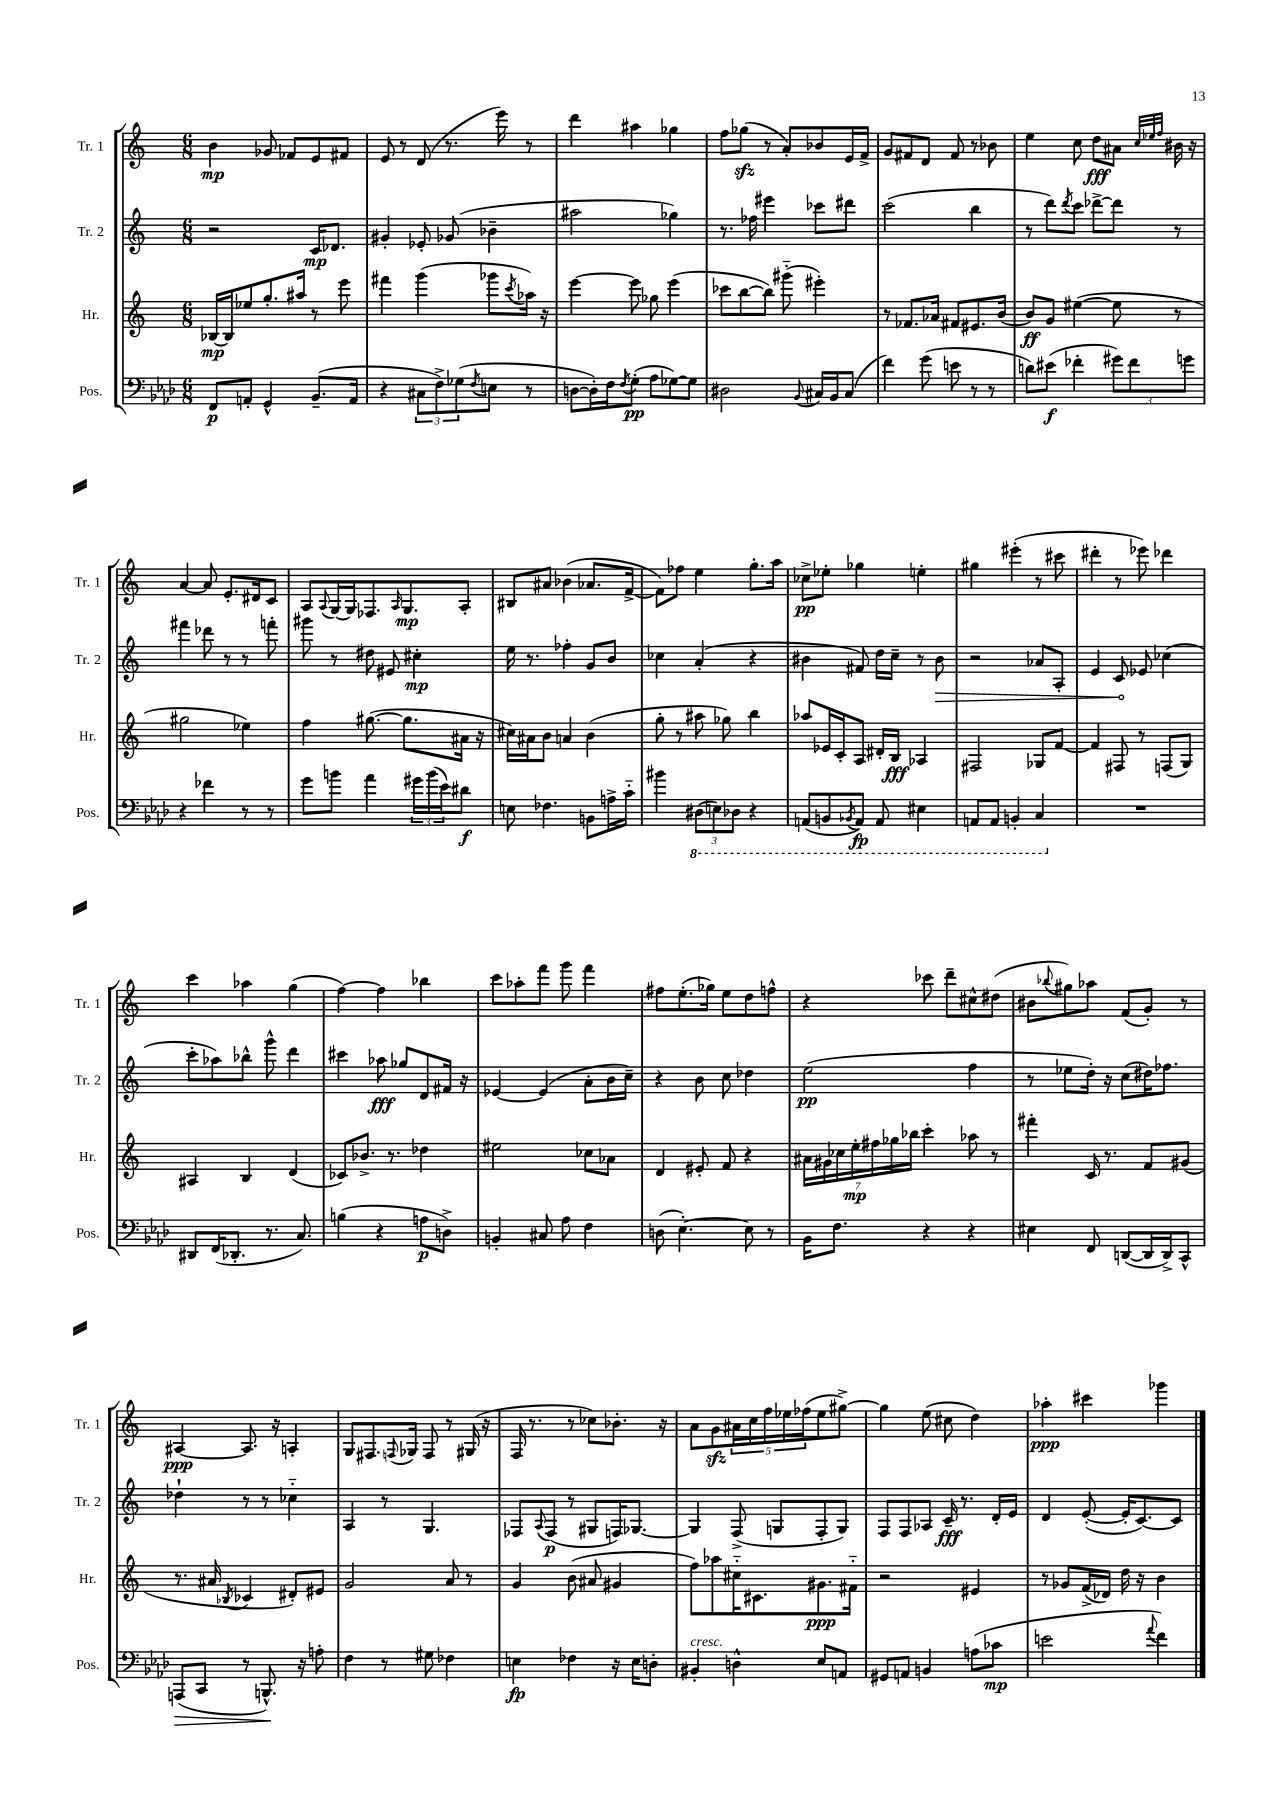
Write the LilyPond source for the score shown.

<<
\new StaffGroup <<
\new Staff = "s0" \with { instrumentName = "Tr. 1" shortInstrumentName = "Tr. 1" } {
    \clef treble \key c \major \numericTimeSignature \time 6/8
    b'4\mp ges'8 fes'8 e'8 fis'8 |
    e'8 r8 d'8( r8. e'''16) r8 |
    d'''4 ais''4 ges''4 |
    f''8 ges''8\sfz( r8 a'8-.) bes'8 e'16 f'16-> |
    g'8 fis'8 d'8 fis'8 r8 bes'8 |
    e''4 c''8 d''8\fff ais'8 \grace { c''32 ees''32 f''32 } bis'16 r16 |
    a'4~ a'8 e'8.-. dis'16 c'8 |
    a8 \appoggiatura { a8 } g16~ g16 fes8. \grace { a16 } g8.\mp a8-. |
    bis8 ais'8 bes'4( aes'8. f'16~-> |
    f'8) fes''8 e''4 g''8.-. a''16 |
    ces''8->\pp ees''8-. ges''4 e''4-. |
    gis''4 eis'''4-.( r8 cis'''8 |
    dis'''4-. r8 ees'''8) des'''4 |
    c'''4 aes''4 g''4( |
    f''4~) f''4 bes''4 |
    c'''8 aes''8-. f'''8 g'''8 f'''4 |
    fis''8 e''8.-.( ges''16) e''8 d''8 f''8-^ |
    r4 ces'''8 d'''8-- cis''8-^ dis''8( |
    bis'8 \appoggiatura { bes''8 } gis''8) aes''8 f'8( g'8-.) r8 |
    ais4~\ppp ais8. r16 a4-. |
    g8 fis8. \appoggiatura { f8 } ges16 f8 r8 gis16( r16 |
    f16 r8. r8 ces''8) bes'8.-. r16 |
    a'8 g'8\sfz \tuplet 5/4 { ais'16 c''16 f''16 ees''16 fes''16( } ees''8 gis''8~->) |
    gis''4 e''8( cis''8 d''4) |
    aes''4-.\ppp cis'''4 ges'''4 \bar "|." |
}
\new Staff = "s1" \with { instrumentName = "Tr. 2" shortInstrumentName = "Tr. 2" } {
    \clef treble \key c \major \numericTimeSignature \time 6/8
    r2 c'16\mp des'8. |
    gis'4-. ees'8-. ges'8( bes'4-- |
    ais''2 ges''4) |
    r8. fes''16 eis'''4 ces'''8 dis'''8 |
    c'''2( b''4 |
    r8 d'''8) \acciaccatura { d'''8 } c'''8 des'''8~-> des'''8 r8 |
    fis'''4 des'''8 r8 r8 f'''8-. |
    gis'''8 r8 dis''8 eis'8 cis''4-.\mp |
    e''16 r8. fes''4-. g'8 b'8 |
    ces''4 a'4-.( r4 |
    bis'4 fis'8) d''16 c''16-- r8 \once \override Hairpin.circled-tip = ##t bis'8\> |
    r2 aes'8 a8-. |
    e'4 c'8\! ees'8 ces''4( |
    c'''8-. aes''8) bes''8-^ g'''8-^ d'''4 |
    cis'''4 aes''8\fff ges''8 d'8 fis'16 r16 |
    ees'4~ ees'4( a'8-. b'16 c''16--) |
    r4 b'8 c''8 des''4 |
    e''2\pp( f''4 |
    r8 ees''8 d''16-.) r16 c''8( dis''16) fes''8. |
    des''4-! r8 r8 ces''4-_ |
    a4 r8 g4. |
    fes8 \appoggiatura { a8 } fes8\p( r8 gis8 f16) ges8.~ |
    ges4 f8->( g8 f8-. g8) |
    f8 f8 aes8 c'16--\fff r8. d'16-. e'16 |
    d'4 e'8~-.( e'16-. c'8.~) c'8 \bar "|." |
}
\new Staff = "s2" \with { instrumentName = "Hr." shortInstrumentName = "Hr." } {
    \clef treble \key c \major \numericTimeSignature \time 6/8
    bes16~\mp bes16 ees''8 g''8.-. ais''16 r8 e'''8 |
    fis'''4 g'''4( ges'''8 \acciaccatura { c'''8 } aes''16) r16 |
    e'''4~ e'''8 ges''8 e'''4( |
    ces'''8 b''8~ b''8) gis'''8-_( eis'''4-.) |
    r8 fes'8. aes'16 fis'8 eis'8. b'16( |
    b'8\ff) g'8 eis''4~( eis''8 r8 |
    gis''2 ees''4) |
    f''4 gis''8.~( gis''8. ais'16 r16 |
    cis''16) ais'16 b'8 a'4 b'4( |
    g''8-. r8 ais''8 ges''8) b''4 |
    aes''8 ees'16 c'16-. a8 dis'16-. b16\fff aes4 |
    fis2 ges8 f'8~ |
    f'4 fis8 r8 f8( g8) |
    ais4 b4 d'4( |
    ces'8) bes'8.-> r8. des''4 |
    eis''2 ces''8 aes'8 |
    d'4 eis'8-. f'8 r4 |
    \tuplet 7/4 { ais'16 gis'16 ces''16 e''16-.\mp fis''16 ges''16 bes''16 } c'''4-. aes''8 r8 |
    fis'''4-. c'16 r8. f'8 gis'8( |
    r8. ais'16 \acciaccatura { bes8 } ces'4 dis'8-.) eis'8 |
    g'2 a'8 r8 |
    g'4 b'8( ais'8 gis'4 |
    f''8) aes''8 cis''16-_ cis'8. gis'8.\ppp fis'16-_ |
    r2 eis'4 |
    r8 ges'8 f'16->( des'16) d''16 r16 b'4 \bar "|." |
}
\new Staff = "s3" \with { instrumentName = "Pos." shortInstrumentName = "Pos." } {
    \clef bass \key aes \major \numericTimeSignature \time 6/8
    f,8\p a,8-. g,4-^ bes,8.--( a,16 |
    r4 \tuplet 3/2 { cis8 f8->) ges8( } \acciaccatura { f8 } e8 r8 |
    d8~ d16-.) f16 \acciaccatura { f8 } g8-.\pp( aes8 ges8~) ges8 |
    dis2 \appoggiatura { bes,8 } cis16 bes,16 cis8( |
    f'4) g'8( e'8 r8 r8 |
    d'8) eis'8\f( fes'4-. \tuplet 3/2 { gis'8) fes'8 g'8 } |
    r4 fes'4 r8 r8 |
    g'8 b'8 aes'4 \tuplet 3/2 { gis'16 b'16( ees'16) } dis'8\f |
    e8 fes4. b,8 a16-> c'16-_ |
    bis'4 \tuplet 3/2 { \ottava #-1 dis,8( e,8) des,8 } r4 |
    a,,8( b,,8 \acciaccatura { bes,,8 } a,,8\fp) a,,8 eis,4 |
    a,,8 a,,8 b,,4-. c,4 \ottava #0 |
    R2. |
    dis,8 f,16( des,8.-. r8. c8.) |
    b4( r4 a8\p d8->) |
    b,4-. cis8 aes8 f4 |
    d8( ees4.~-.) ees8 r8 |
    bes,16 f8. r4 r4 |
    eis4 f,8 d,8~( d,16 d,16->) c,8-^ |
    a,,8\>( c,8 r8 b,,8.-^\!) r16 a8-. |
    f4 r8 gis8 fes4 |
    e4\fp fes4 r16 e16 d8-. |
    bis,4-.^\markup { \italic "cresc." } d4-^ ees8 a,8 |
    gis,8 a,8 b,4 a8( ces'8\mp |
    e'2 \appoggiatura { aes'8 } f'4) \bar "|." |
}
>>
>>
\layout { \context { \Score \remove "Bar_number_engraver" } }
